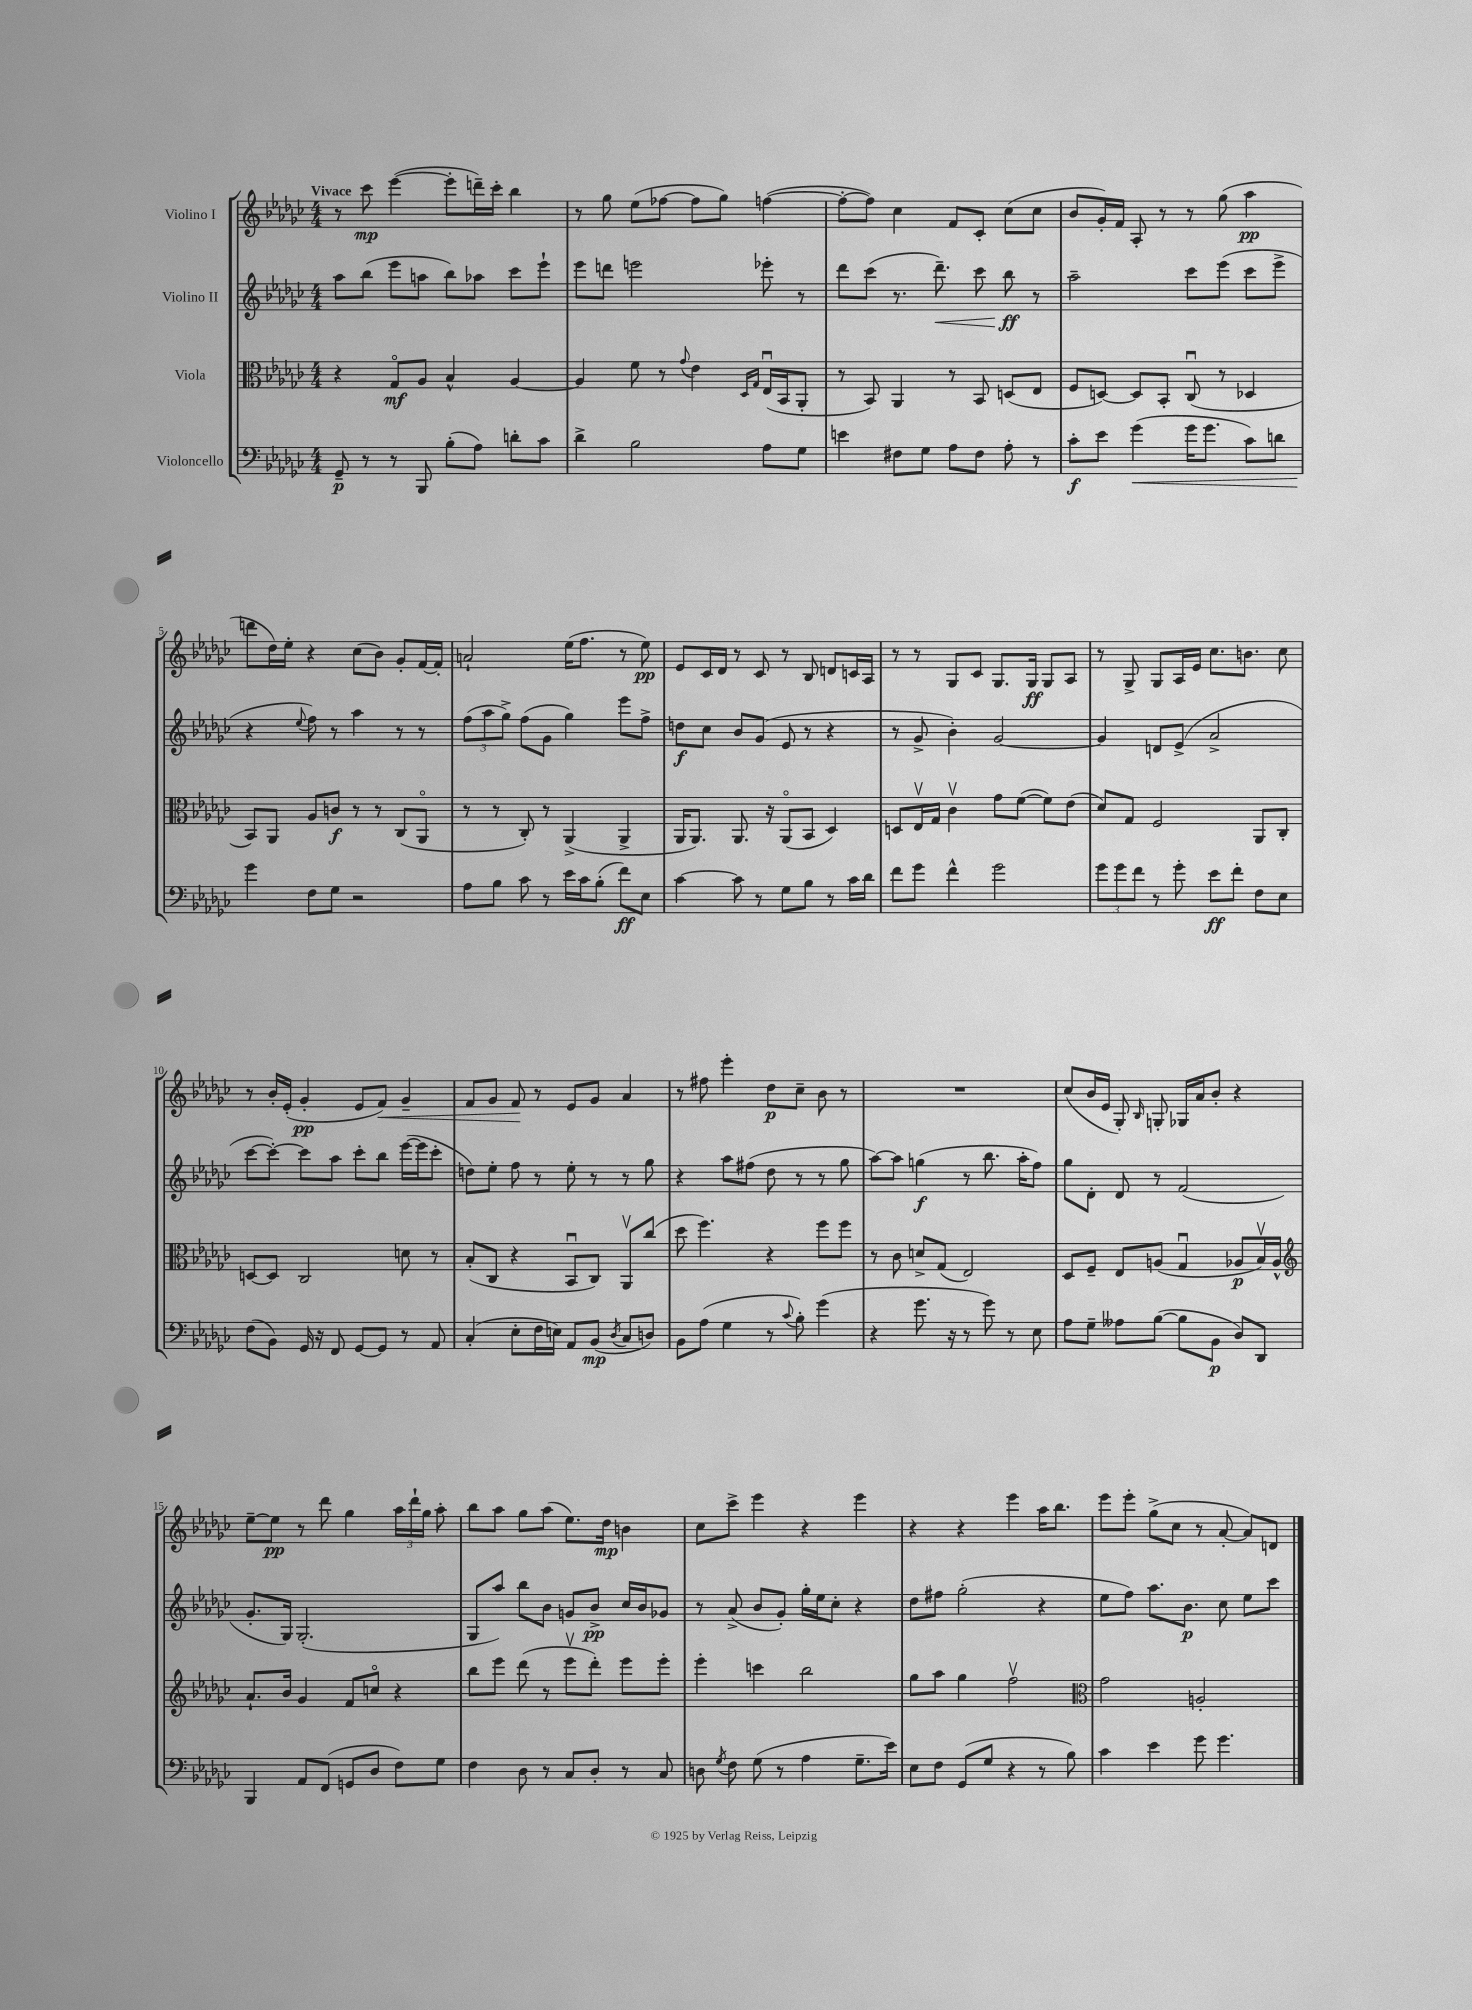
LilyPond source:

<<
\new StaffGroup <<
\new Staff = "s0" \with { instrumentName = "Violino I" } {
    \clef treble \key ges \major \numericTimeSignature \time 4/4 \tempo "Vivace"
    \autoBeamOff r8 ces'''8\mp ees'''4~( ees'''8[-. d'''16--) ces'''16]-. bes''4 |
    r8 ges''8 ees''8[( fes''8]~ fes''8[ ges''8]) f''4~( |
    f''8[~-. f''8]) ces''4 f'8[ ces'8]-. ces''8[( ces''8] |
    bes'8[ ges'16-.) f'16] aes8-. r8 r8 ges''8( aes''4\pp |
    d'''8[ des''16) ees''16]-. r4 ces''8[( bes'8]) ges'8[-. f'16~ f'16]-. |
    a'2-! ees''16[( f''8.] r8 ees''8\pp) |
    ees'8[ ces'16 des'16] r8 ces'8 r8 bes8 d'8[ c'16 aes16] |
    r8 r8 ges8[ ces'8] ges8.[ ges16]\ff ges8[ aes8] |
    r8 ges8-> ges8[ aes16 ees'16] ces''8.[ b'8.] ces''8 |
    r8 bes'16[-. ees'16]-.( ges'4-.\pp ees'8[ f'8]\<) ges'4-- |
    f'8[ ges'8] f'8\! r8 ees'8[ ges'8] aes'4 |
    r8 fis''8 ees'''4-. des''8[\p ces''8]-- bes'8 r8 |
    R1 |
    ces''8[( bes'16 ees'16] ges8-.) \grace { bes16 } g8-. ges16[ aes'16 bes'8]-. r4 |
    ees''8[~-- ees''8]\pp r8 des'''8 ges''4 \tuplet 3/2 { aes''16[ des'''16-! ges''16] } aes''8-. |
    bes''8[ aes''8] ges''8[ aes''8]( ees''8.[) des''16]\mp b'4 |
    ces''8[ ces'''8]-> ees'''4 r4 ees'''4 |
    r4 r4 ees'''4 aes''16[ bes''8.] |
    ees'''8[ ees'''8]-. ges''8[->( ces''8] r8 aes'8~-. aes'8[) d'8] \bar "|." |
}
\new Staff = "s1" \with { instrumentName = "Violino II" } {
    \clef treble \key ges \major \numericTimeSignature \time 4/4
    \autoBeamOff aes''8[ bes''8]( ees'''8[ a''8] bes''8[) aes''8] ces'''8[ ees'''8]-! |
    ees'''8[ d'''8] e'''2 ees'''8-. r8 |
    des'''8[ ces'''8]( r8. des'''8.--\<) ces'''8 bes''8\ff\! r8 |
    aes''2-- ces'''8[ ees'''8]( ces'''8[ ees'''8]-> |
    r4 \appoggiatura { ees''8 } f''8) r8 aes''4 r8 r8 |
    \tuplet 3/2 { f''8[( aes''8 ges''8]->) } f''8[( ges'8] ges''4) ees'''8[ f''8]-> |
    d''8[\f ces''8] bes'8[ ges'8]( ees'8 r8 r4 |
    r8 ges'8-> bes'4-.) ges'2~ |
    ges'4 d'8[ ees'8]->( aes'2-> |
    ces'''8[~ ces'''8]~-.) ces'''8[ aes''8] ces'''8[-. bes''8] ees'''16[~( ees'''16 ces'''8]-. |
    d''8[) ees''8]-. f''8 r8 ees''8-. r8 r8 ges''8 |
    r4 aes''8[ fis''8]( des''8 r8 r8 ges''8 |
    aes''8[~) aes''8] g''4\f( r8 bes''8. aes''16[-. f''8]) |
    ges''8[ des'8]-. des'8 r8 f'2( |
    ges'8.[-. ges16]) ges2.-.( |
    ges8[ aes''8]) bes''8[ bes'8] g'8[ bes'8]->\pp ces''16[ bes'16 ges'8] |
    r8 aes'8->( bes'8[ ges'8]-.) ges''16[-. ees''16 ces''8]-. r4 |
    des''8[ fis''8] ges''2-.( r4 |
    ees''8[ f''8]) aes''8.[ bes'8.]\p ces''8 ees''8[ ces'''8] \bar "|." |
}
\new Staff = "s2" \with { instrumentName = "Viola" } {
    \clef alto \key ges \major \numericTimeSignature \time 4/4
    \autoBeamOff r4 ges8[\flageolet\mf aes8] bes4-^ aes4~ |
    aes4 f'8 r8 \appoggiatura { ges'8 } ees'4 \grace { des16[ ges16] } ees16[\downbow( bes,16 aes,8]-. |
    r8 bes,8) aes,4 r8 bes,8 d8[( ees8] |
    f8[ d8]~) d8[ bes,8]-. ces8\downbow( r8 des4 |
    bes,8[) aes,8] aes8[ c'8]\f r8 r8 ces8[( aes,8]\flageolet |
    r8 r8 ces8-.) r8 aes,4->( aes,4-> |
    aes,16[ aes,8.]) aes,8. r16 aes,8[\flageolet( bes,8] des4) |
    d8[ ees16\upbow ges16] ces'4\upbow ges'8[ f'8]~( f'8[) ees'8]( |
    des'8[) ges8] f2 aes,8[ ces8]-. |
    d8[~ d8] ces2 d'8 r8 |
    bes8[-.( ces8] r4 bes,8[\downbow ces8]) aes,8[\upbow ces''8]( |
    des''8 f''4.) r4 f''8[ f''8] |
    r8 ces'8 d'8[-> ges8]( ees2) |
    des8[ f8]-- ees8[ a8]( ges4\downbow aes8[\p bes16\upbow) aes16]-^ |
    \clef treble aes'8.[-! bes'16] ges'4 f'8[ c''8]\flageolet r4 |
    bes''8[ ees'''8] des'''8( r8 ees'''8[\upbow des'''8]-.) ees'''8[ ees'''8]-. |
    ees'''4-. c'''4 bes''2 |
    ges''8[ aes''8] ges''4 f''2\upbow |
    \clef alto ges'2 a2-. \bar "|." |
}
\new Staff = "s3" \with { instrumentName = "Violoncello" } {
    \clef bass \key ges \major \numericTimeSignature \time 4/4
    \autoBeamOff ges,8--\p r8 r8 bes,,8 bes8[-.( aes8]) d'8[-. ces'8] |
    des'4-> bes2 aes8[ ges8] |
    e'4 fis8[ ges8] aes8[ fis8] aes8-. r8 |
    ces'8[-.\f ees'8] ges'4\<( ges'16[ ges'8.] ces'8[) d'8] |
    ges'4\! f8[ ges8] r2 |
    aes8[ bes8] ces'8 r8 ees'16[ ces'16 bes8]-.( f'8[\ff) ees8] |
    ces'4~ ces'8 r8 ges8[ bes8] r8 ces'16[ des'16] |
    f'8[ ges'8] f'4-^ ges'2 |
    \tuplet 3/2 { ges'8[ ges'8 f'8] } r8 ges'8-. ees'8[\ff f'8]-. f8[ ees8] |
    f8[( bes,8]) ges,16 r16 f,8 ges,8[~ ges,8] r8 aes,8 |
    ces4-.( ees8[-. f16 e16]) aes,8[ bes,8]\mp( \acciaccatura { des8 } ces8[ d8]) |
    bes,8[ aes8]( ges4 r8 \appoggiatura { ces'8 } bes8-.) ges'4( |
    r4 ges'8. r16 r8 ges'8) r8 ees8 |
    aes8[ ges8]-- aeses8[ bes8]~( bes8[ bes,8]\p des8[) des,8] |
    bes,,4 aes,8[ f,8]( g,8[ des8] f8[) ges8] |
    f4 des8 r8 ces8[ des8]-. r8 ces8 |
    d8 \acciaccatura { ges8 } f8 ges8( r8 aes4 ges8.[-- ees'16]) |
    ees8[ f8] ges,8[( ges8] r4 r8 bes8) |
    ces'4 ees'4 ges'8 ges'4. \bar "|." |
}
>>
>>
